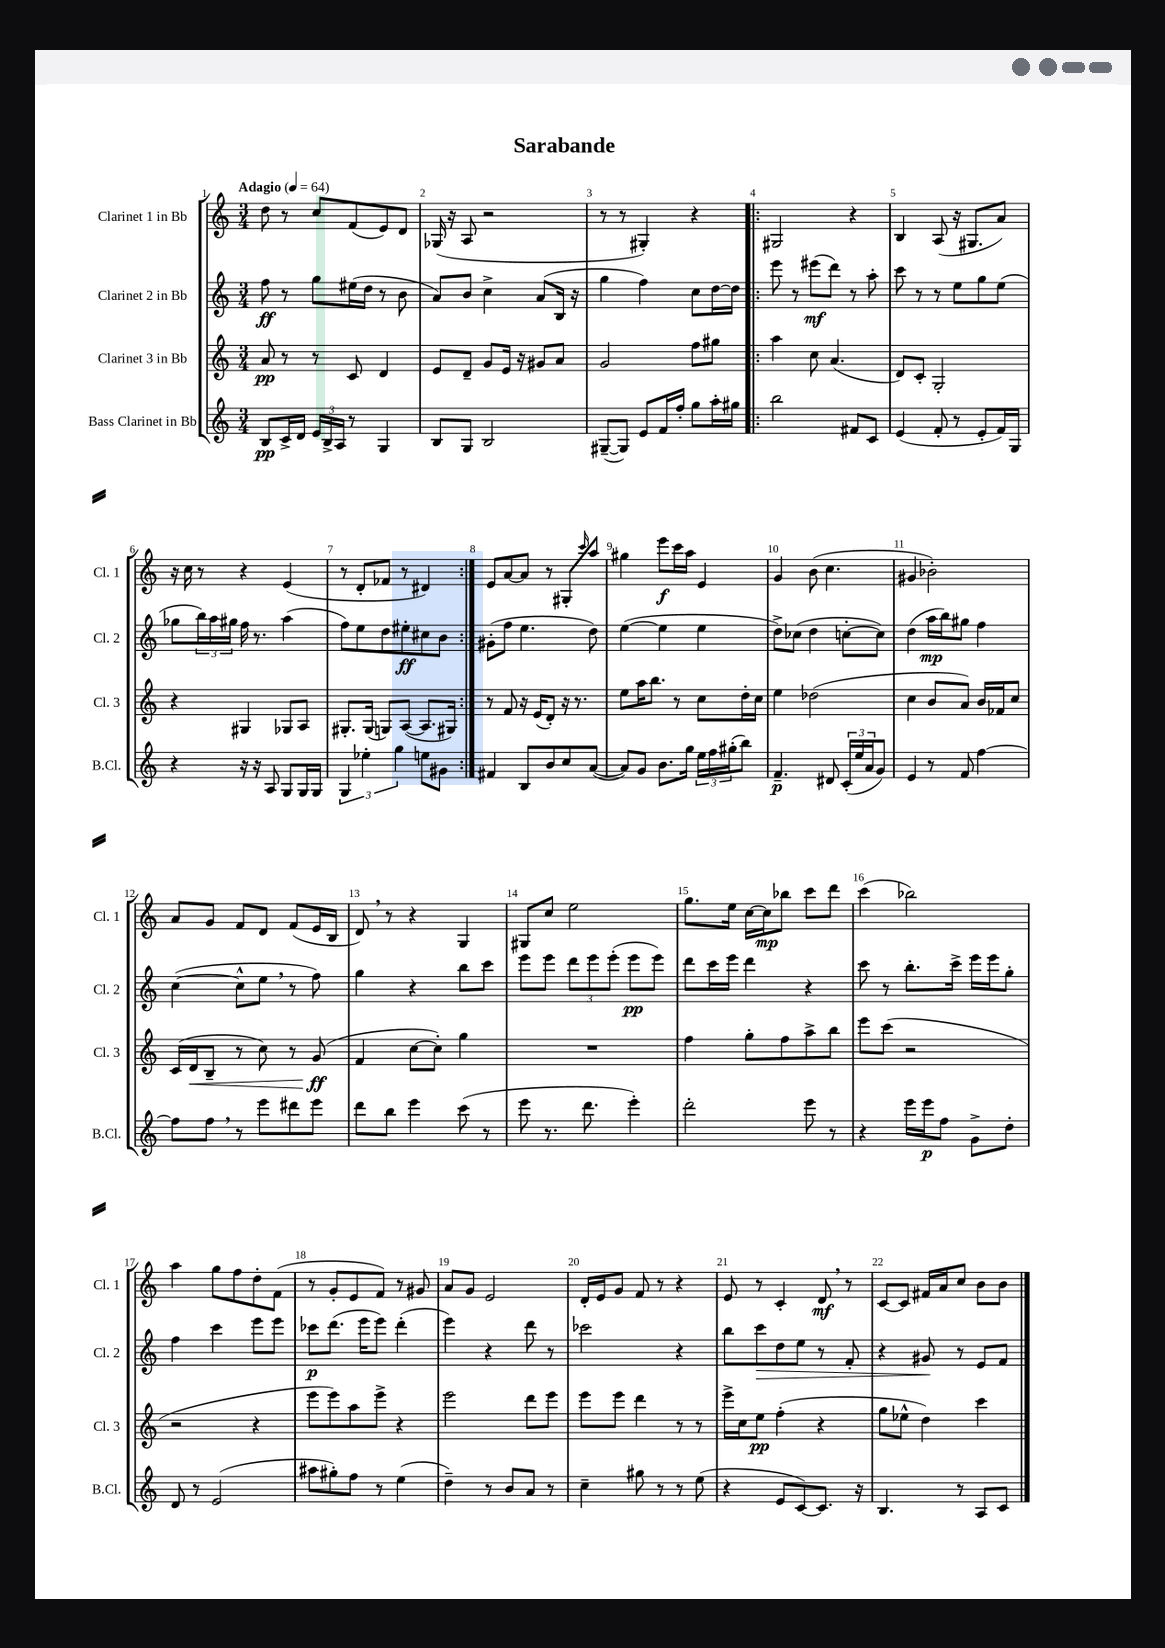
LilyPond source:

\header { title = "Sarabande" }
<<
\new StaffGroup <<
\new Staff = "s0" \with { instrumentName = "Clarinet 1 in Bb" shortInstrumentName = "Cl. 1" } {
    \clef treble \key c \major \numericTimeSignature \time 3/4 \tempo "Adagio" 4 = 64
    d''8 r8 c''8 f'8( e'8) d'8 |
    ges16( r16 a8 r2 |
    r8 r8 gis4-.) r4 |
    \repeat volta 2 { gis2 r4 |
    b4 a8( r16 gis8. a'8) |
    r16 c''16 r8 r4 e'4( |
    r8 d'8-. fes'8 r8 dis'4) | }
    e'8 a'8~ a'8 r8 gis8-. \grace { c'''16 } a''8 |
    gis''4 e'''8\f c'''16 a''16 e'4 |
    g'4 b'8( c''4. |
    gis'4 bes'2-.) |
    a'8 g'8 f'8 d'8 f'8( e'16 b16 |
    d'8) \breathe r8 r4 g4 |
    gis8 c''8 e''2 |
    g''8. e''16 c''16~ c''16\mp bes''8 c'''8 d'''8 |
    c'''4( bes''2) |
    a''4 g''8 f''8 d''8-. f'8( |
    r8 g'8-. e'8 f'8) r8 gis'8 |
    a'8 g'8 e'2 |
    d'16-. e'16 g'8 f'8 r8 r4 |
    e'8 r8 c'4-. d'8\mf \breathe r8 |
    c'8~ c'8 fis'16 a'16 c''8 b'8 b'8 \bar "|." |
}
\new Staff = "s1" \with { instrumentName = "Clarinet 2 in Bb" shortInstrumentName = "Cl. 2" } {
    \clef treble \key c \major \numericTimeSignature \time 3/4
    f''8\ff r8 g''8 eis''16( d''16 r8 b'8 |
    a'8) b'8 c''4-> a'8( b16 r16 |
    g''4 f''4) c''8 d''16~ d''16 |
    \repeat volta 2 { e'''8 r8 eis'''8\mf( d'''8) r8 a''8-. |
    c'''8 r8 r8 e''8 g''8 e''8( |
    ges''8 \tuplet 3/2 { b''16) a''16 gis''16 } f''16 r8. a''4( |
    f''8) e''8 d''8 eis''8-.\ff cis''8 b'8 | }
    gis'8-.( f''8 e''4. d''8) |
    e''4~( e''4 e''4 |
    d''8->) ces''8( d''4 c''8~-. c''8) |
    d''4( a''16\mp b''16) gis''8 f''4 |
    c''4~( c''8-^ e''8 \breathe r8 f''8) |
    g''4 r4 b''8 c'''8 |
    e'''8 e'''8 \tuplet 3/2 { d'''8 e'''8 e'''8-.( } e'''8\pp e'''8) |
    d'''8 c'''16 e'''16 d'''4 r4 |
    c'''8 r8 b''8.-. c'''16-> e'''16 e'''16 g''8-. |
    f''4 c'''4 e'''8 e'''8 |
    ces'''8\p d'''8.( e'''16 e'''8) d'''4-.( |
    e'''4) r4 d'''8 r8 |
    ces'''2 r4 |
    b''8 c'''8\> d''8 e''8 r8 f'8-. |
    r4 gis'8\! r8 e'8 f'8 \bar "|." |
}
\new Staff = "s2" \with { instrumentName = "Clarinet 3 in Bb" shortInstrumentName = "Cl. 3" } {
    \clef treble \key c \major \numericTimeSignature \time 3/4
    a'8\pp r8 r8 c'8 d'4 |
    e'8 d'8-- g'8 e'16 r16 gis'8 a'8 |
    g'2 f''8 gis''8 |
    \repeat volta 2 { a''4 c''8 a'4.( |
    d'8) c'8-. g2-. |
    r4 gis4 ges8 a8 |
    gis8.-. gis16( g8) a8~( a8. gis16) | }
    r8 f'8 r16 e'16( d'8-.) r16 r8. |
    e''8 a''16 b''8. r8 c''8 d''16-. c''16 |
    e''4 des''2( |
    c''4 b'8 a'8) b'16 fes'16 c''8 |
    c'16( d'16\< b8-- r8 c''8) r8 g'8\ff\!( |
    f'4 c''8~ c''8-.) g''4 |
    R2. |
    f''4 g''8-. f''8 a''8-> b''8 |
    e'''8 c'''8( r2 |
    r2 r4 |
    e'''8 e'''8) a''8 e'''8-> r4 |
    e'''2 d'''8 e'''8 |
    e'''8 e'''8 d'''4 r8 r8 |
    e'''16-> c''16 e''8\pp f''4-.( r4 |
    g''8 ees''8-^ d''4) c'''4 \bar "|." |
}
\new Staff = "s3" \with { instrumentName = "Bass Clarinet in Bb" shortInstrumentName = "B.Cl." } {
    \clef treble \key c \major \numericTimeSignature \time 3/4
    b8\pp c'16-> d'16 \tuplet 3/2 { e'16 b16-> a16 } r8 g4 |
    b8 g8 b2 |
    gis8~--( gis8) e'8 f'16 f''16-. g''8 a''16-. gis''16 |
    \repeat volta 2 { b''2 fis'8 c'8 |
    e'4( f'8-. r8 e'8-. f'16) g16 |
    r4 r16 r16 a8 g8 g16 g16 |
    \tuplet 3/2 { g4 ees''4-. g''4 } e''8 gis'8 | }
    fis'4 b8 b'8 c''8 a'8~( |
    a'8) g'8 b'8. g''16 \tuplet 3/2 { e''16 f''16 gis''16-.( } b''8) |
    f'4.--\p dis'8 \tuplet 3/2 { c'16-.( e''16 a'16 } g'8) |
    e'4 r8 f'8 f''4~ |
    f''8 f''8 \breathe r8 e'''8 dis'''8 e'''8 |
    d'''8 b''8 e'''4 c'''8( r8 |
    e'''8 r8. d'''8. e'''4-.) |
    d'''2-. e'''8 r8 |
    r4 e'''16 e'''16\p f''8 g'8-> d''8-. |
    d'8 r8 e'2( |
    ais''8 gis''8-.) f''8 r8 e''4( |
    d''4--) r8 b'8 a'8 r8 |
    c''4-- gis''8 r8 r8 e''8( |
    r4 e'8 c'8~) c'8. r16 |
    b4. r8 a8 c'8 \bar "|." |
}
>>
>>
\layout { \context { \Score \override BarNumber.break-visibility = ##(#f #t #t) barNumberVisibility = #all-bar-numbers-visible } }
